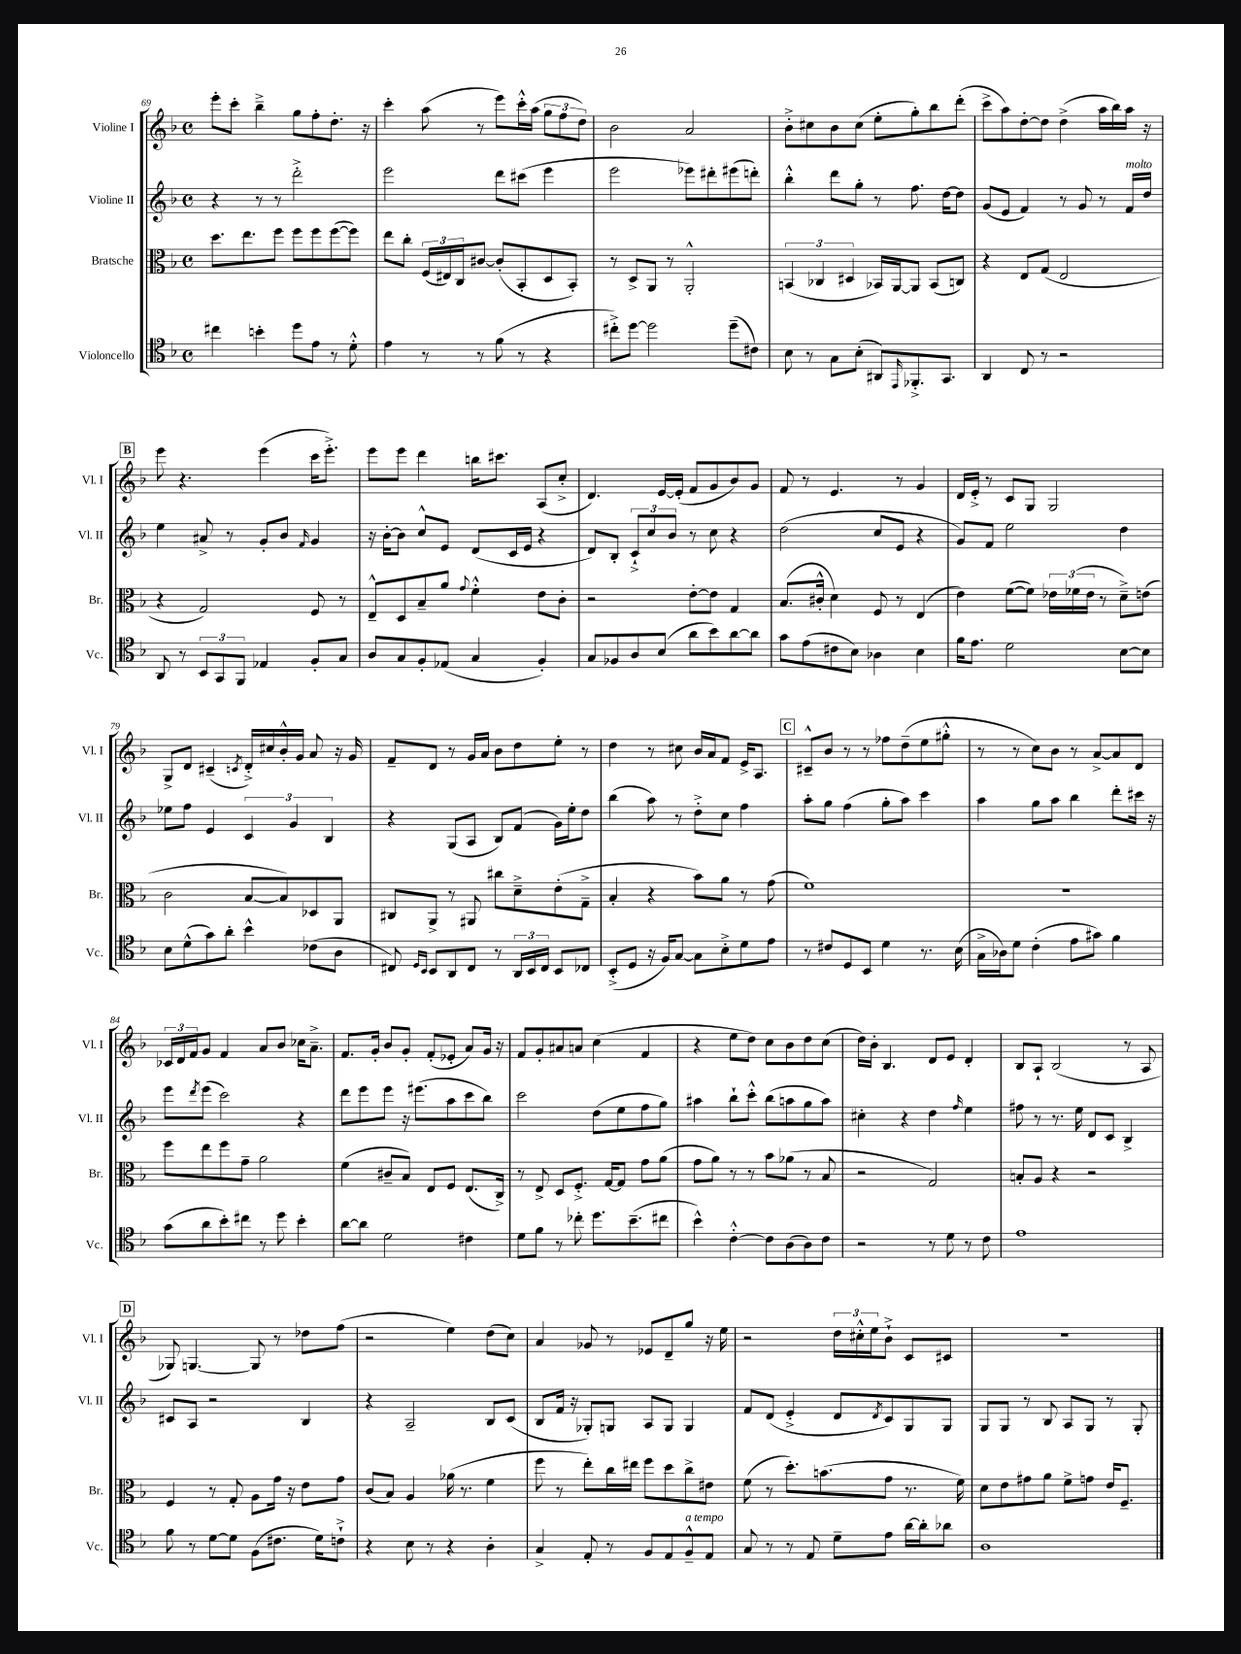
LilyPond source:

<<
\new StaffGroup <<
\new Staff = "s0" \with { instrumentName = "Violine I" shortInstrumentName = "Vl. I" } {
    \clef treble \key f \major \defaultTimeSignature \time 4/4
    e'''8-. c'''8-. bes''4---> g''8 f''8-. d''8.-. r16 |
    c'''4-. a''8( r8 e'''8) c'''16-.-^ a''16( \tuplet 3/2 { g''8 f''8 d''8) } |
    bes'2 a'2 |
    bes'8-.-> cis''8 bes'8 cis''8( e''8-. g''8-.) bes''8 d'''8-.( |
    c'''8-> a''8) d''8~-. d''8 d''4->( a''16 bes''16) a''16 r16 |
    \mark \markup { \box "B" } e'''8 r4. e'''4( c'''16 e'''8.-.->) |
    e'''8 e'''8 d'''4 b''16 cis'''8. a8( c''8-.-> |
    d'4.) e'16~ e'16-.( f'8 g'8 bes'8) g'8 |
    f'8 r8 e'4. r8 g'4 |
    d'16 e'16-.-> r8 c'8 g8 g2 |
    g8-> d'8 cis'4--( \acciaccatura { c'8 } d'16-.->) cis''16 bes'16-.-^ g'16 a'8 r16 g'16 |
    f'8-- d'8 r8 g'16 a'16 bes'8 d''8 e''8-. r8 |
    d''4 r8 cis''8 bes'16 a'16 f'8 e'16-> a8. |
    \mark \markup { \box "C" } cis'8---^ bes'8 r8 r8 fes''8 d''8--( e''8 gis''8-.-^ |
    r8 r8 c''8) bes'8 r8 a'8~-> a'8 d'8 |
    \tuplet 3/2 { ces'16 d'16 f'16 } g'8 f'4 a'8 bes'8 ces''16 a'8.---> |
    f'8. g'16-. bes'8 g'8-. f'8-.( ees'8-. a'8) g'16 r16 |
    f'8 g'8-. ais'8 a'8 c''4( f'4 |
    r4 e''8 d''8) c''8 bes'8 d''8 c''8( |
    d''16) bes'16-. bes4. d'8 e'8 d'4-. |
    bes8 a8-! bes2( r8 a8 |
    \mark \markup { \box "D" } ges8) g4.~ g8 r8 des''8 f''8( |
    r2 e''4) d''8( c''8) |
    a'4 ges'8 r8 ees'8 d'8-- g''8 r16 e''16 |
    r2 \tuplet 3/2 { d''16 cis''16-.-^ e''16 } bes'8-!-> c'8 cis'8 |
    r1 \bar "|." |
}
\new Staff = "s1" \with { instrumentName = "Violine II" shortInstrumentName = "Vl. II" } {
    \clef treble \key f \major \defaultTimeSignature \time 4/4
    r4 r8 r8 d'''2-.-> |
    e'''2 d'''8 cis'''8( e'''4 |
    e'''2 ees'''8) dis'''8-. eis'''8( d'''8-.) |
    bes''4-.-^ d'''8 g''8-. r8 f''8. d''16~ d''8 |
    g'8( e'8 f'4) r8 g'8 r8 f'16^\markup { \italic "molto" } d''16 |
    \mark \markup { \box "B" } e''4 ais'8-> r8 g'8-. bes'8 \grace { f'16 } g'4 |
    r16 bes'16~-. bes'8 c''8-^ e'8 d'8( c'16 e'16 r4 |
    d'8) bes8-. \tuplet 3/2 { c'8-!-> c''8 bes'8 } r8 c''8 r4 |
    d''2( c''8 e'8 r4 |
    g'8) f'8 e''2 d''4 |
    ees''8 f''8 e'4 \tuplet 3/2 { c'4 g'4 bes4 } |
    r4 g8( a8 bes8) f'8( g'16) e''16-. d''8 |
    bes''4( a''8) r8 d''8-.-> c''8 f''4 |
    \mark \markup { \box "C" } a''8-. g''8 f''4( g''8-. a''8) c'''4 |
    a''4 g''8 a''8 bes''4 d'''8-. cis'''16 r16 |
    e'''8 \acciaccatura { d'''8 } e'''8( c'''2) r4 |
    d'''8 e'''8 e'''8 r16 eis'''8.( a''8 c'''8 bes''8) |
    c'''2 d''8( e''8 f''8 g''8) |
    ais''4 bes''8-! c'''8-.-^ bes''8( a''8 g''8 a''8) |
    cis''4-. r4 d''4 \grace { f''16 } e''4 |
    fis''8 r8 r8. e''16 d'8 c'8 bes4-> |
    \mark \markup { \box "D" } cis'8 a8 r2 bes4 |
    r4 a2-- bes8 c'8( |
    bes8 f'16 r16 ges8-.) g8 a8 g8 g4 |
    f'8 d'8( e'4-.-> d'8 \acciaccatura { d'8 } c'8) g8 g8 |
    g8 g8 r8 bes8 a8 g8 r8 g8-. \bar "|." |
}
\new Staff = "s2" \with { instrumentName = "Bratsche" shortInstrumentName = "Br." } {
    \clef alto \key f \major \defaultTimeSignature \time 4/4
    d''8. e''8. f''8 f''8 f''8 f''8~( f''8) |
    e''8 c''8-. \tuplet 3/2 { f16( eis16) c16 } cis'8~ cis'8-.( bes,8-. d8 bes,8-.) |
    r8 d8-> a,8 r8 a,2-.-^ |
    \tuplet 3/2 { b,4( ces4 dis4 } bes,16) a,16~ a,8 bes,8( c8) |
    r4 e8 g8( e2 |
    \mark \markup { \box "B" } r4 g2) f8 r8 |
    e8---^ d8 bes8-- a'8 \appoggiatura { g'8 } f'4-.-^ e'8 c'8-. |
    r2 e'8~-. e'8 g4 |
    bes8.( cis'16-.-^ d'4) f8 r8 e4( |
    e'4) f'8~( f'8) \tuplet 3/2 { ees'16 fes'16( ees'16 } r8 d'8--->) e'8( |
    c'2 bes8~ bes8) des8 a,8 |
    cis8 a,8-> r8 ais,8 cis''8 d'8---> e'8-.( g8---> |
    bes4-. r4 bes'8) a'8 r8 g'8( |
    \mark \markup { \box "C" } f'1) |
    R1 |
    f''8 e''8 f''8 g'8-- a'2 |
    f'4( cis'8-- bes8) e8 f8 e8.( c16->) |
    r8 e8-> d8 f8.-.-> g16~ g8 g'8 a'8( |
    g'8 a'8) r8 r8 bes'8 aes'8( r8 bes8 |
    r2 g2) |
    b8-. a8 r4 r2 |
    \mark \markup { \box "D" } f4 r8 g8-. a8 g'16 r16 e'8 g'8 |
    c'8( bes8) a4 aes'16( r8. f'4 |
    f''8 r8 e''8-.) c''16 eis''16 f''8 d''8 c''8-> eis'8 |
    f'8( r8 d''8.-.) b'8.( g'8 r8. f'16) |
    d'8 e'8 gis'8 a'8 f'8-> g'8 e'16 f8.-- \bar "|." |
}
\new Staff = "s3" \with { instrumentName = "Violoncello" shortInstrumentName = "Vc." } {
    \clef tenor \key f \major \defaultTimeSignature \time 4/4
    cis''4 b'4-. d''8 e'8 r8 d'8-.-^ |
    e'4 r8 r8 f'8( r8 r4 |
    cis''8-.->) d''8~ d''2 d''8--( cis'8) |
    bes8 r8 g8 bes8-.( ais,8) \grace { e,16 } fes,8.-.-> g,8. |
    a,4 c8 r8 r2 |
    \mark \markup { \box "B" } a,8 r8 \tuplet 3/2 { bes,8 g,8 f,8 } ees4 f8-. g8 |
    a8 g8 f8-. ees8( g4 f4-.) |
    g8 fes8 a8 bes8( a'8 bes'8) a'8~ a'8 |
    g'8 e'8( cis'8 bes8) aes4 bes4 |
    f'16 e'8. d'2 bes8~ bes8 |
    bes8 d'8-^( g'8) a'8-. bes'4-^ ces'8( a8 |
    cis8) \grace { d16 bes,16 } bes,8 a,8 cis8 r8 \tuplet 3/2 { a,16 bes,16 cis16 } bes,8 ces8 |
    bes,8-.->( d8 r16 f16) g8~ g8 bes8-.-> d'8 e'8 |
    \mark \markup { \box "C" } r8 cis'8 d8 bes,8 d'4 r8. bes16( |
    g16-> aes16) d'8 c'4-.( e'8 gis'8) f'4 |
    g'8( a'8 bes'8-.) cis''8 r8 d''8 bes'4-. |
    a'8~ a'8 d'2 cis'4 |
    d'8 f'8 r8 ces''8-. d''8. bes'8.--( cis''8 |
    bes'4-^) c'4~-.-^ c'8 a8( a8) c'8 |
    r2 r8 d'8 r8 c'8 |
    e'1 |
    \mark \markup { \box "D" } f'8 r8 d'8~ d'8 f8( cis'8. d'16) c'8-!-> |
    r4 bes8 r8 r4 a4-. |
    g4-> e8-. r8 f8 e8 f8---^^\markup { \italic "a tempo" } e8 |
    g8 r8 r8 e8 d'8-- e'8 a'16~ a'16-. aes'8 |
    a1 \bar "|." |
}
>>
>>
\layout { \context { \Score currentBarNumber = #69 } }
